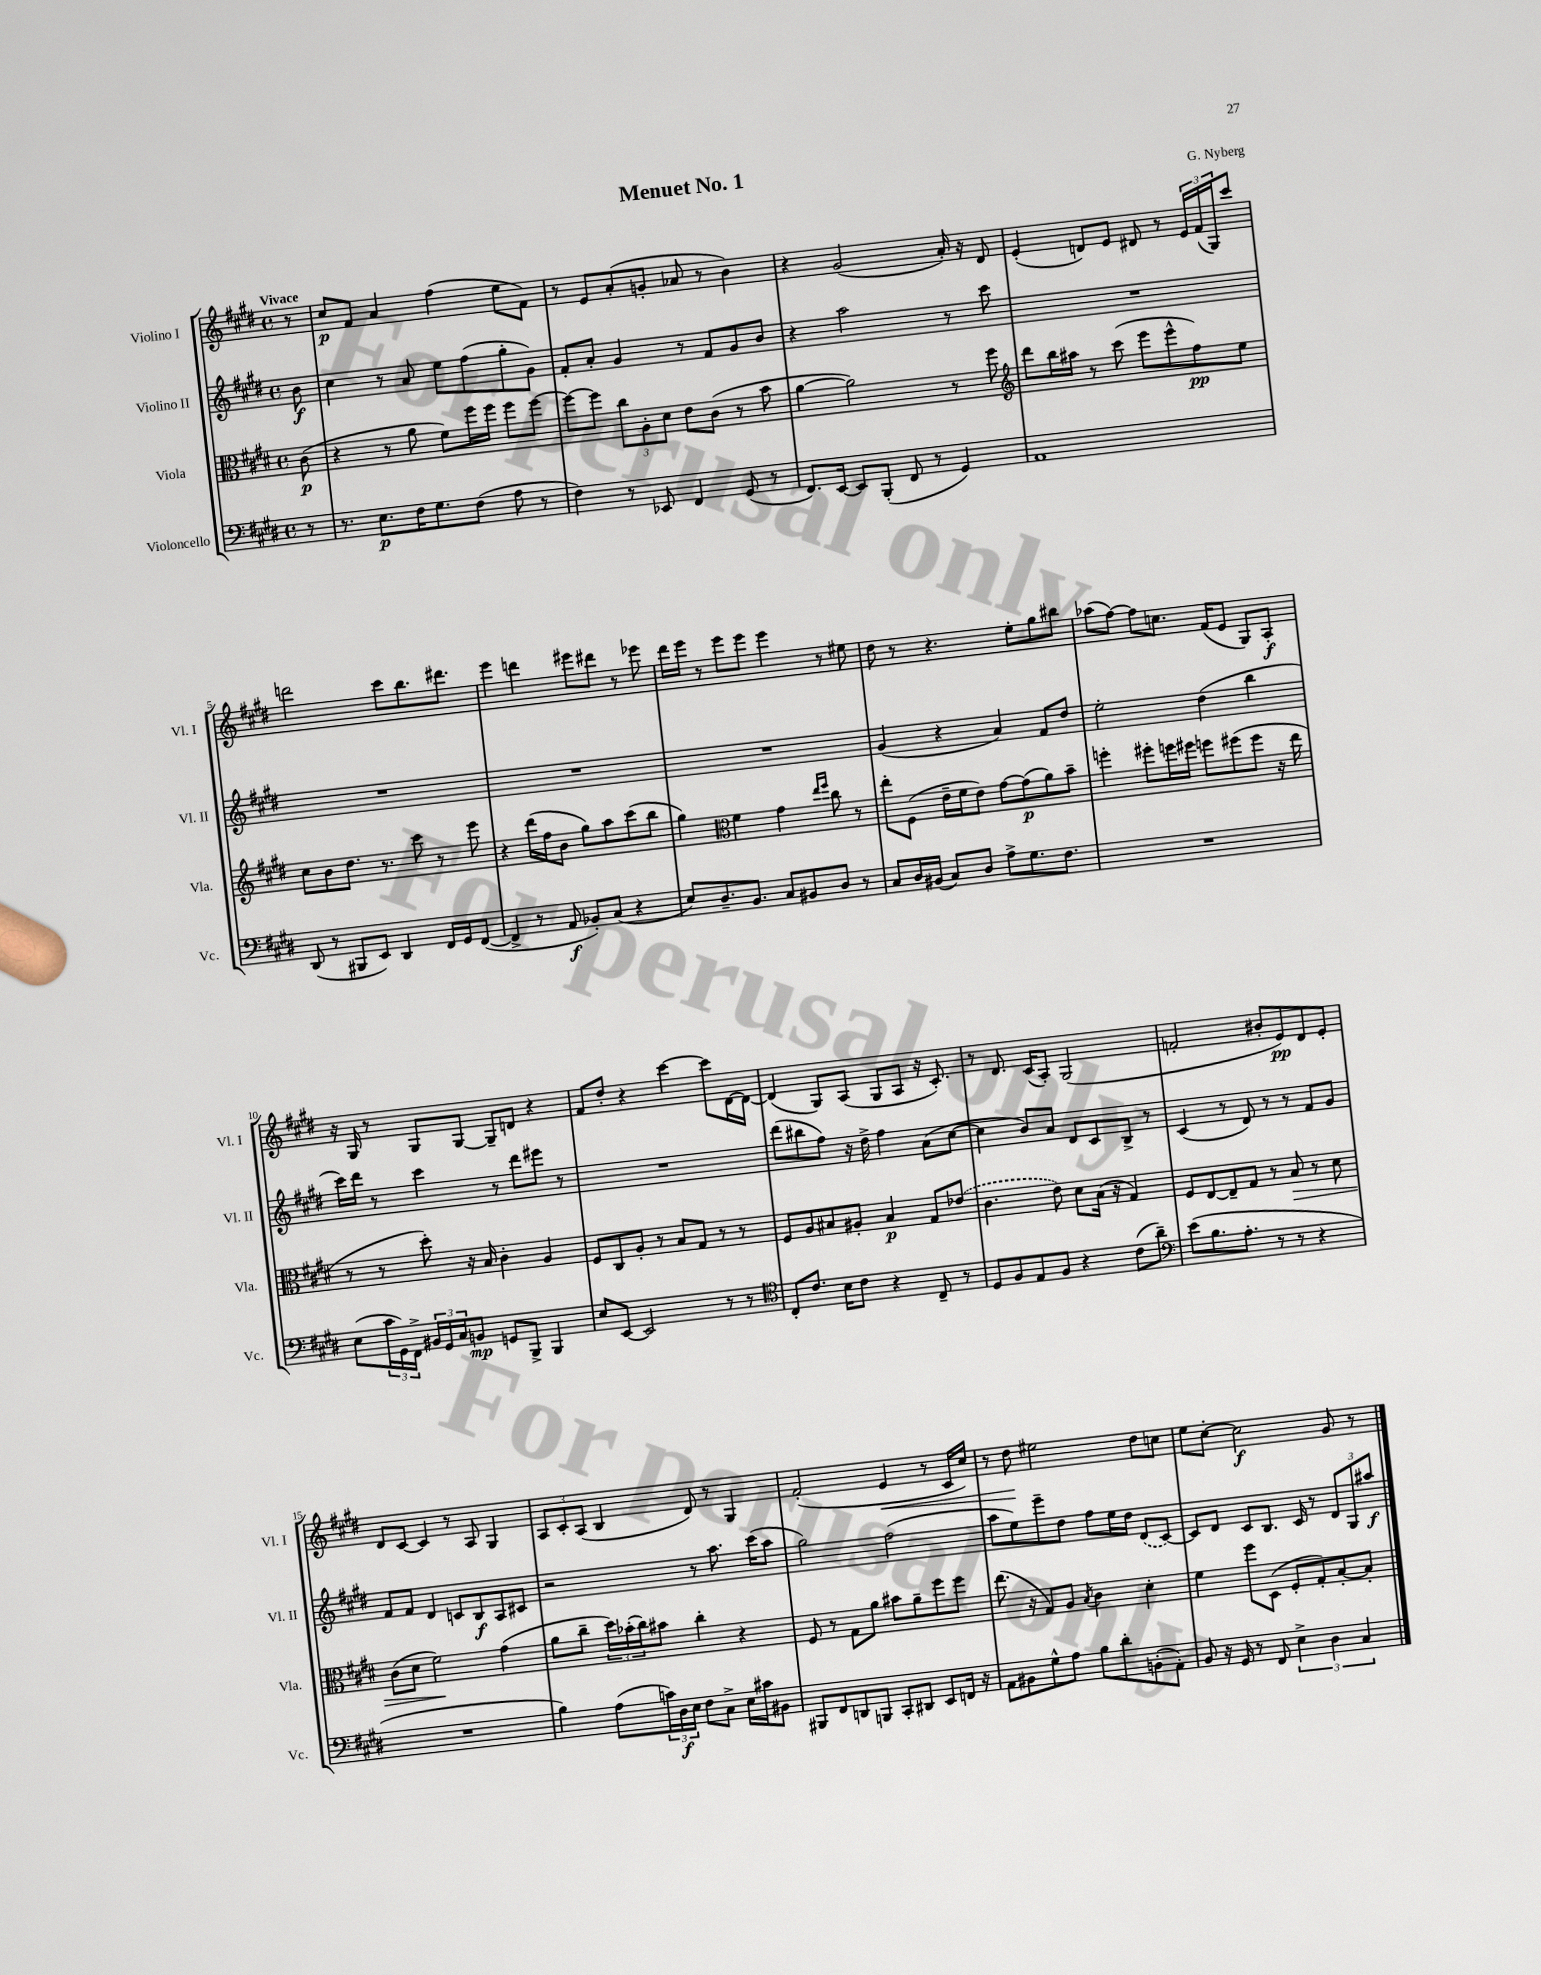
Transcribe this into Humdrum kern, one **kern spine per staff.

**kern	**dynam	**kern	**dynam	**kern	**dynam	**kern	**dynam
*part4	*part4	*part3	*part3	*part2	*part2	*part1	*part1
*staff4	*staff4	*staff3	*staff3	*staff2	*staff2	*staff1	*staff1
*I"Violoncello	*	*I"Viola	*	*I"Violino II	*	*I"Violino I	*
*I'Vc.	*	*I'Vla.	*	*I'Vl. II	*	*I'Vl. I	*
*clefF4	*	*clefC3	*	*clefG2	*	*clefG2	*
*k[f#c#g#d#]	*	*k[f#c#g#d#]	*	*k[f#c#g#d#]	*	*k[f#c#g#d#]	*
*M4/4	*	*M4/4	*	*M4/4	*	*M4/4	*
*met(c)	*	*met(c)	*	*met(c)	*	*met(c)	*
=	=	=	=	=	=	=	=
!	!	!	!	!	!	!LO:TX:a:B:t=Vivace	!
8r	.	(8c#\	p	8b\	f	8r	.
=1	=1	=1	=1	=1	=1	=1	=1
8.r	.	4r	.	4cc#\	.	8cc#/L	p
.	.	.	.	.	.	8f#/J	.
8.E\L	p	.	.	.	.	.	.
.	.	8r	.	8r	.	4a/	.
16F#\K	.	8a\	.	8a/	.	.	.
8.G#\	.	.	.	.	.	.	.
.	.	8f#\L)	.	8ee\L	.	(4ff#\	.
(8F#\J	.	16ff#\L	.	(8ff#\	.	.	.
.	.	16ff#\JJ	.	.	.	.	.
8A\	.	8ff#\L	.	8gg#'\	.	8ee\L	.
8r	.	[8ff#\J	.	8g#\J)	.	8f#\J)	.
=2	=2	=2	=2	=2	=2	=2	=2
4F#\)	.	8ff#\L_	.	8f#'/L	.	8r	.
.	.	8ff#\J]	.	8a'/J	.	8e/L	.
8r	.	12cc#\L	.	4g#/	.	(8a'/	.
.	.	12A'\	.	.	.	.	.
8EE-X/	.	.	.	.	.	8gn'/J	.
.	.	12d#\J	.	.	.	.	.
4FF#/	.	8e\L	.	8r	.	8a-X/	.
.	.	(8c#\J	.	8f#/L	.	8r	.
(8GG#/	.	8r	.	8g#/	.	4b\)	.
8r	.	8b\	.	8b/J	.	.	.
=3	=3	=3	=3	=3	=3	=3	=3
8.FF#/L)	.	[4a\	.	4r	.	4r	.
[16EE/Jk	.	.	.	.	.	.	.
8EE/L]	.	2a\])	.	2aa\	.	(2g#/	.
(8BBB'/J	.	.	.	.	.	.	.
8FF#/	.	.	.	.	.	.	.
8r	.	.	.	.	.	.	.
4GG#/)	.	8r	.	8r	.	16a'/)	.
.	.	.	.	.	.	16r	.
.	.	8ff#\	.	8ccc#\	.	8d#/	.
=4	=4	=4	=4	=4	=4	=4	=4
*	*	*clefG2	*	*	*	*	*
1AA	.	8ddd#\L	.	1r	.	(4e'/	.
.	.	16bb\L	.	.	.	.	.
.	.	16aa#X\JJ	.	.	.	.	.
.	.	8r	.	.	.	8dn/L)	.
.	.	(8ccc#\	.	.	.	8e/J	.
.	.	8eee\L	.	.	.	8d#X/	.
.	.	8eee^^\	.	.	.	8r	.
.	.	8ff#\)	pp	.	.	24e/LL	.
.	.	.	.	.	.	(24f#/	.
.	.	.	.	.	.	24G#/J)	.
.	.	8ee\J	.	.	.	8ccc#/J	.
!!LO:LB:g=z
=5	=5	=5	=5	=5	=5	=5	=5
(8DD#/	.	8cc#\L	.	1r	.	2dddn\	.
8r	.	8b\	.	.	.	.	.
8BBB#X/L	.	8.dd#\J	.	.	.	.	.
8EE/J)	.	.	.	.	.	.	.
.	.	8.r	.	.	.	.	.
4DD#/	.	.	.	.	.	8ccc#\L	.
.	.	8ccc#\	.	.	.	8.bb\	.
16FF#/LL	.	8r	.	.	.	.	.
16GG#/J	.	.	.	.	.	8.ddd#X\J	.
([8FF#/J	.	8eee\	.	.	.	.	.
=6	=6	=6	=6	=6	=6	=6	=6
4FF#^/]	.	4r	.	1r	.	4eee\	.
8r	.	(16ddd#\LL	.	.	.	4dddn\	.
.	.	16ff#\J	.	.	.	.	.
8AA/	f	8b\J	.	.	.	.	.
8BB-X'/L)	.	8gg#\L)	.	.	.	8eee#X\L	.
(8C#/J	.	8aa\	.	.	.	8ddd#X\J	.
4r	.	(8ccc#\	.	.	.	8r	.
.	.	8bb\J	.	.	.	8eee-X\	.
=7	=7	=7	=7	=7	=7	=7	=7
8E/L)	.	4gg#\)	.	1r	.	16ddd#\LL	.
.	.	.	.	.	.	16eee\JJ	.
8.D#~/	.	.	.	.	.	8r	.
*	*	*clefC3	*	*	*	*	*
.	.	4f#\	.	.	.	8eee\L	.
8.BB/J	.	.	.	.	.	.	.
.	.	.	.	.	.	8eee\J	.
8C#/L	.	4g#\	.	.	.	4eee\	.
8BB#X/	.	.	.	.	.	.	.
.	.	16qqee/LL	.	.	.	.	.
.	.	16qqff#/JJ	.	.	.	.	.
8D#/J	.	8cc#\	.	.	.	8r	.
8r	.	8r	.	.	.	8ee#X\	.
=8	=8	=8	=8	=8	=8	=8	=8
8C#/L	.	8ee'\L	.	(4g#/	.	8dd#\	.
16D#/L	.	(8F#\J	.	.	.	8r	.
(16BB#X/JJ	.	.	.	.	.	.	.
8C#/L)	.	16e~\LL	.	4r	.	4.r	.
.	.	16f#\J	.	.	.	.	.
8D#/J	.	8e\J)	.	.	.	.	.
8A^\L	.	[8g#\L	.	4a/)	.	.	.
8.G#\	.	(8g#\]	p	.	.	8ee'\L	.
.	.	8a\)	.	8f#/L	.	8gg#\	.
8.F#\J	.	.	.	.	.	.	.
.	.	8b~\J	.	8dd#/J	.	8bb#X\J	.
=9	=9	=9	=9	=9	=9	=9	=9
1r	.	4ffn'\	.	2ee'\	.	(8aa-X\L	.
.	.	.	.	.	.	[8ff#\J)	.
.	.	8ff#X'\L	.	.	.	8ff#\L]	.
.	.	16ffn\L	.	.	.	8.ccn\J	.
.	.	16ff#X\JJ	.	.	.	.	.
.	.	8ffn\L	.	(4dd#\	.	.	.
.	.	.	.	.	.	(16f#/KL	.
.	.	(8ff#X\	.	.	.	8e/J	.
.	.	8ff#\J	.	4bb\	.	8G#/L)	.
.	.	16r	.	.	.	8A'/J	f
.	.	16ee\	.	.	.	.	.
!!LO:LB:g=z
=10	=10	=10	=10	=10	=10	=10	=10
(8E\L	.	8r	.	16ccc#\LL)	.	16r	.
.	.	.	.	16ddd#\JJ	.	16G#/	.
24c#\L	.	8r	.	8r	.	8r	.
24GG#\)	.	.	.	.	.	.	.
24FF#^\JJ	.	.	.	.	.	.	.
24BB#X/LL	.	8dd#'\)	.	4ccc#\	.	8G#/L	.
24GG#/	.	.	.	.	.	.	.
24C#/J	.	.	.	.	.	.	.
8BBn/J	mp	16r	.	.	.	[8G#/J	.
.	.	16B/	.	.	.	.	.
8GGn/L	.	4c#'\	.	8r	.	8G#~/L]	.
8BBB^/J	.	.	.	8ddd#\L	.	8dn/J	.
4BBB/	.	4A/	.	8eee#X\J	.	4r	.
.	.	.	.	8r	.	.	.
=11	=11	=11	=11	=11	=11	=11	=11
8E/L	.	8F#/L	.	1r	.	8f#/L	.
[8EE/J	.	8C#/	.	.	.	8dd#'/J	.
2EE/]	.	8A'/J	.	.	.	4r	.
.	.	8r	.	.	.	.	.
.	.	8B/L	.	.	.	[4ccc#\	.
.	.	8G#/J	.	.	.	.	.
8r	.	8r	.	.	.	8ccc#\L]	.
8r	.	8r	.	.	.	[16d#\L	.
.	.	.	.	.	.	16d#\JJ_	.
=12	=12	=12	=12	=12	=12	=12	=12
*clefC4	*	*	*	*	*	*	*
8C#'/L	.	8F#/L	.	(8ddd#\L	.	(4d#/]	.
8.c#/J	.	8A/	.	8bb#X\	.	.	.
.	.	8B#X/	.	8ff#\J)	.	8G#/L)	.
16B\KL	.	.	.	.	.	.	.
8c#\J	.	8A#X'/J	.	16r	.	(8A/J	.
.	.	.	.	16dd#^\	.	.	.
4r	.	4B#/	p	4ff#\	.	8G#/L	.
.	.	.	.	.	.	8A/J	.
8C#~/	.	8G#/L	.	(8a\L	.	16r	.
.	.	.	.	.	.	8.c#'/)	.
8r	.	(8e-X/J	.	[8cc#\J	.	.	.
=13	=13	=13	=13	=13	=13	=13	=13
8D#/L	.	4.c#\	.	4cc#\]	.	8r	.
8F#/	.	.	.	.	.	8.d#/	.
8E/	.	.	.	8b/L)	.	.	.
.	.	.	.	.	.	(16c#/KL	.
8F#/J	.	8e\)	.	8a/J	.	8A'/J)	.
4r	.	8d#\L	.	8d#/L	.	(2G#/	.
.	.	(16B\Jk	.	8c#/	.	.	.
.	.	16r	.	.	.	.	.
(8c#\L	.	4G#/)	.	8B^/J	.	.	.
8a~\J)	.	.	.	8r	.	.	.
=14	=14	=14	=14	=14	=14	=14	=14
*clefF4	*	*	*	*	*	*	*
(8e\L	.	8F#/L	.	(4c#/	.	2fn'/	.
8.B\	.	[8E/	.	.	.	.	.
.	.	8E~/]	.	8r	.	.	.
8.A'\J	.	.	.	.	.	.	.
.	.	8G#/J	.	8d#/)	.	.	.
8r	.	8r	.	8r	.	8b#X'/L	.
!	!	!	!LO:HP:b	!	!	!	!
8r	.	8B/	>	8r	.	8e/)	pp
4r	.	8r	.	8f#/L	.	8d#/	.
.	.	8d#\	.	8g#/J	.	8e'/J	.
!!LO:LB:g=z
=15	=15	=15	=15	=15	=15	=15	=15
1r	.	(8c#\L	.	8f#/L	.	8d#/L	.
.	.	8d#\J	.	8f#/J	.	[8c#/J	.
.	.	2f#\)	.	4d#/	.	4c#/]	.
.	.	.	.	8cn/L	.	8r	.
.	.	.	.	8B/	f	8A/	.
.	.	(4g#\	]	8A/	.	4G#/	.
.	.	.	.	8c#X/J	.	.	.
=16	=16	=16	=16	=16	=16	=16	=16
4B\)	.	8a\L	.	2r	.	12A/L	.
.	.	.	.	.	.	12c#'/	.
.	.	8cc#~\J	.	.	.	.	.
.	.	.	.	.	.	(12A/J	.
(8A\L	.	24dd#\LL)	.	.	.	4B/	.
.	.	(24b-X'\	.	.	.	.	.
.	.	24cc#\J)	.	.	.	.	.
24cn\L)	.	8b#X\J	.	.	.	.	.
24D#\	f	.	.	.	.	.	.
24E\JJ	.	.	.	.	.	.	.
8F#\L	.	4cc#'\	.	8r	.	8d#/)	.
8C#^\J	.	.	.	8.aa\	.	8r	.
16E\LL	.	4r	.	.	.	4G#/	.
16c#X\J	.	.	.	(16ccc#\KL	.	.	.
8BB#X\J	.	.	.	8aa\J	.	.	.
=17	=17	=17	=17	=17	=17	=17	=17
8BBB#X/L	.	8F#/	.	2gg#\)	.	(2f#'/	.
8FF#/	.	8r	.	.	.	.	.
8DDn/	.	8G#\L	.	.	.	.	.
8BBBn/J	.	8a\J	.	.	.	.	.
!	!	!	!	!	!	!	!LO:HP:b
8CC#'/L	.	8b#X\L	.	(2ff#\	.	4e/	<
8DD#X/J	.	8a~\	.	.	.	.	.
8EE/L	.	8ff#\	.	.	.	8r	.
16FFn/Jk	.	8ff#\J	.	.	.	16c#/LL	.
16r	.	.	.	.	.	16cc#/JJ)	.
=18	=18	=18	=18	=18	=18	=18	=18
8AA\L	.	(8.ee\	.	8aa\L	.	8r	.
8BB#X\	.	.	.	8ee\)	.	8dd#\	.
.	.	16r	.	.	.	.	.
8G#^^\	.	8G#/L)	.	8eee~\	.	2ee#X\	[
8A\J	.	8A/J	.	8dd#\J	.	.	.
.	.	8qB/	.	.	.	.	.
8B\L	.	4c#\	.	8ff#\L	.	.	.
8d#'\	.	.	.	16ee\L	.	.	.
.	.	.	.	16dd#\JJ	.	.	.
(8BBn'\	.	4d#'\	.	(8d#/L	.	8dd#\L	.
8AA'\J)	.	.	.	[8c#/J)	.	8ccn\J	.
=19	=19	=19	=19	=19	=19	=19	=19
8BB/	.	4f#\	.	8c#/L]	.	8ee\L	.
16r	.	.	.	8d#/J	.	[8cc#'\J	.
16GG#/	.	.	.	.	.	.	.
8r	.	8ff#\L	.	8c#/L	.	2cc#\]	f
8FF#/	.	(8D#\J	.	8.B/J	.	.	.
6E^\	.	8F#'/L	.	.	.	.	.
.	.	.	.	16c#/	.	.	.
.	.	8G#'/)	.	8r	.	.	.
6D#\	.	.	.	.	.	.	.
.	.	[8B'/	.	12d#/L	.	8g#/	.
6C#/	.	.	.	12G#/	.	.	.
.	.	8B'/J]	.	.	.	8r	.
.	.	.	.	12aa#X/J	f	.	.
==	==	==	==	==	==	==	==
*-	*-	*-	*-	*-	*-	*-	*-
